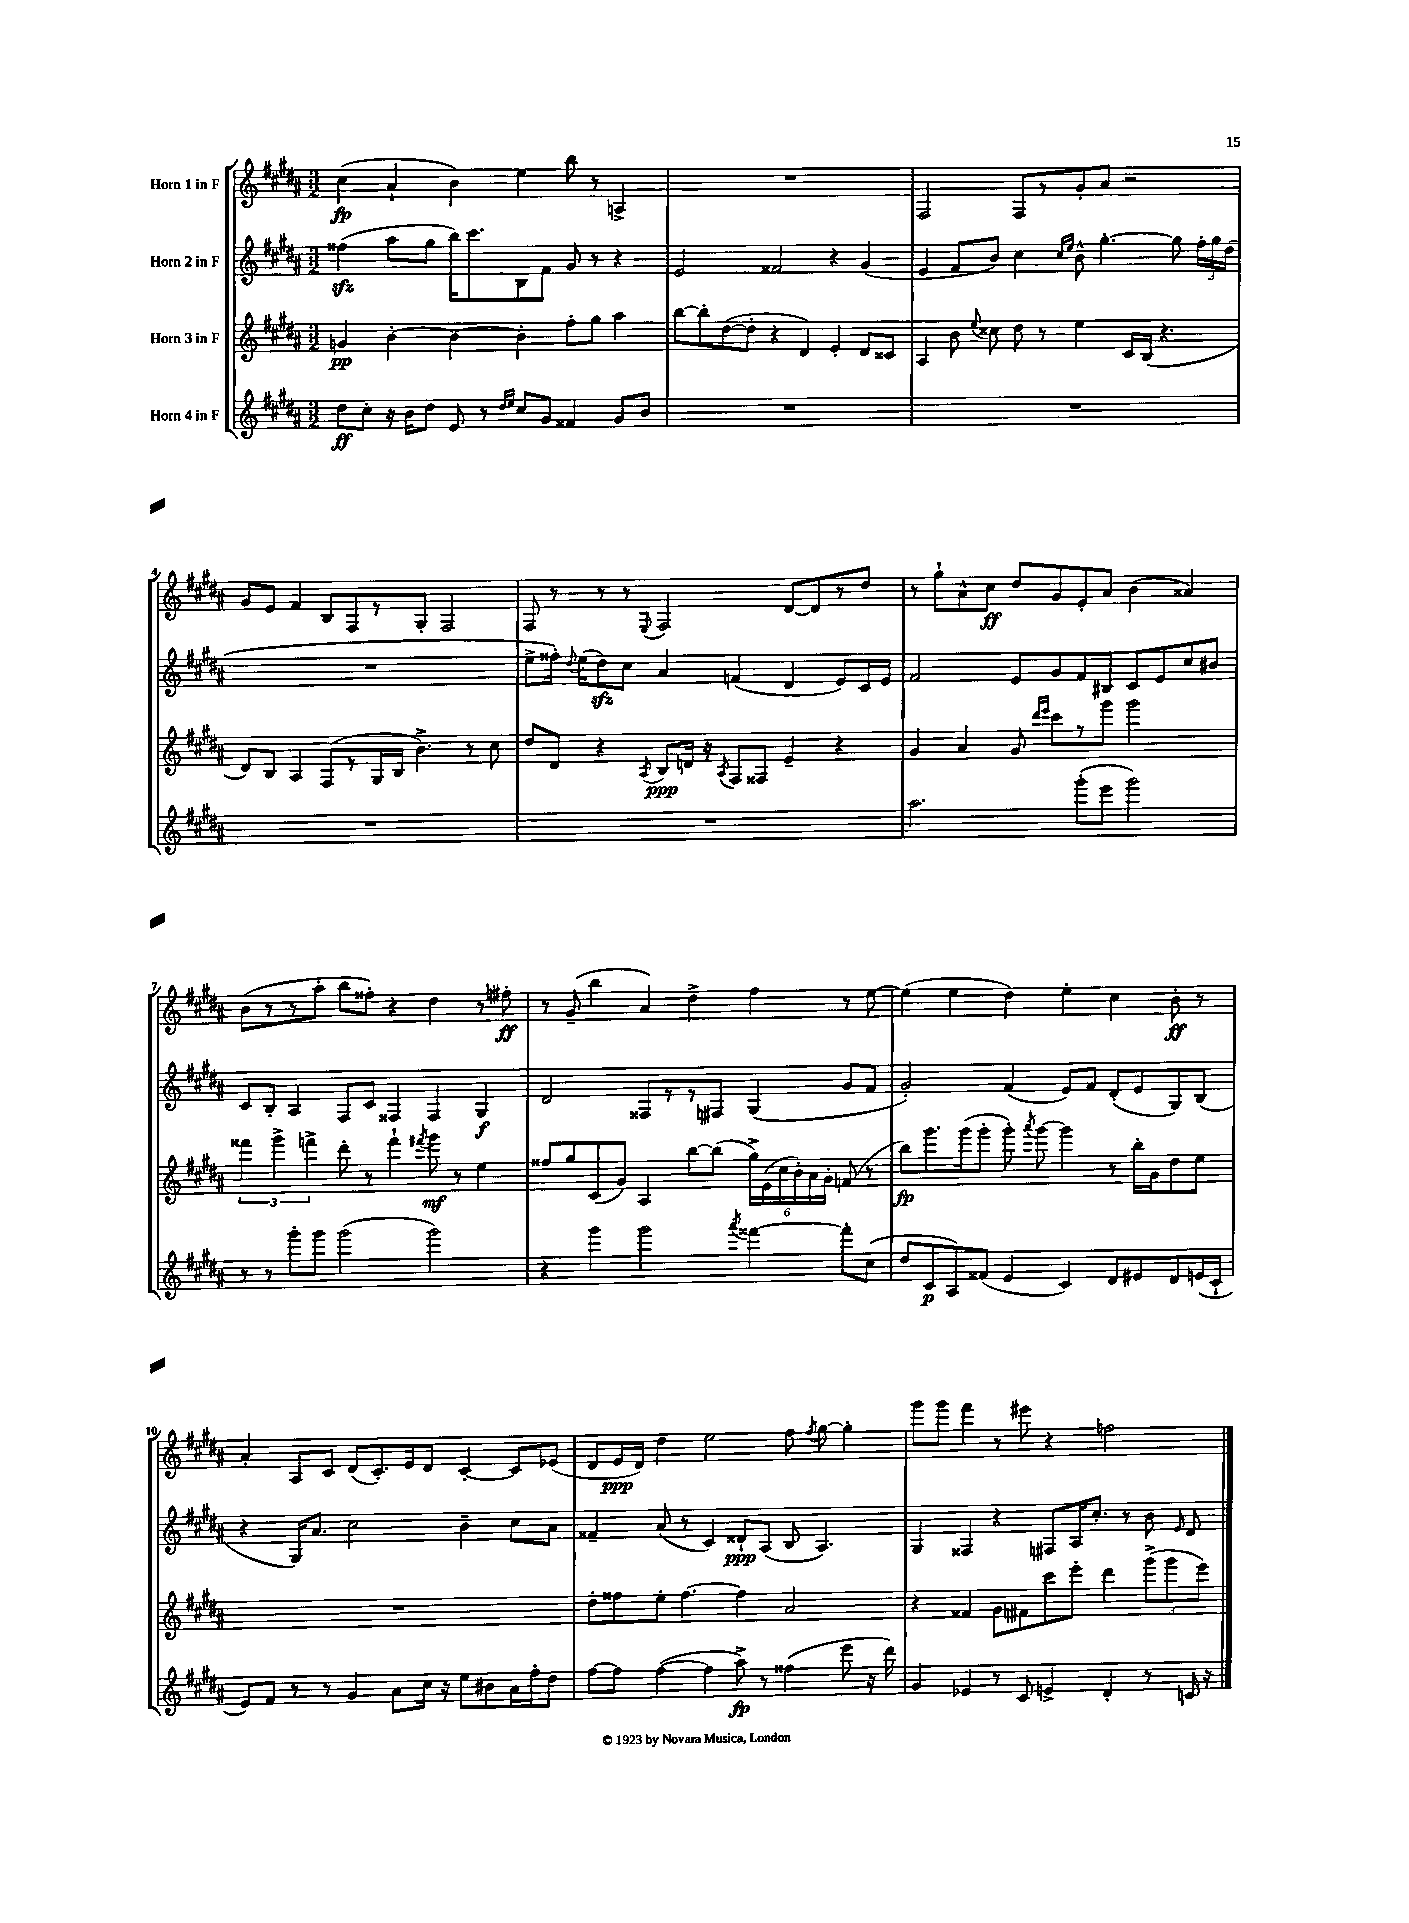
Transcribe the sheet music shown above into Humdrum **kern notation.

**kern	**kern	**kern	**kern
*staff4	*staff3	*staff2	*staff1
*clefG2	*clefG2	*clefG2	*clefG2
*k[f#c#g#d#a#]	*k[f#c#g#d#a#]	*k[f#c#g#d#a#]	*k[f#c#g#d#a#]
*M3/2	*M3/2	*M3/2	*M3/2
8dd#	4g	(4ff##	(4cc#
8cc#'	.	.	.
16r	[4b'	8aa#	4a#`
16b	.	.	.
8dd#	.	8gg#	.
8e	4b_	16bb)	4b)
.	.	8.ccc#	.
8r	.	.	.
16qqdd#	.	.	.
16qqee	.	.	.
8cc#	4b']	8B	4ee
8g#	.	8f#	.
4f##	8ff#'	8g#	8bb
.	8gg#	8r	8r
8g#	4aa#	4r	4A^
8b	.	.	.
=	=	=	=
1.r	[8bb	2e	1.r
.	8bb']	.	.
.	([8dd#	.	.
.	8dd#']	.	.
.	4r	2f##	.
.	4d#)	.	.
.	4e'	4r	.
.	8d#	(4g#	.
.	8c##	.	.
=	=	=	=
1.r	4A#	4e	2F#
.	8b	8f#	.
.	8qqee	.	.
.	8cc##	8b)	.
.	8dd#	4cc#	8F#
.	8r	.	8r
.	.	16qqcc#	.
.	.	16qqee	.
.	4ee	8b^^	8g#'
.	.	[4.gg#'	8a#
.	16c#	.	2r
.	(16B	.	.
.	4.r	.	.
.	.	8gg#]	.
.	.	24ff#'	.
.	.	24gg#	.
.	.	(24dd#	.
=	=	=	=
1.r	8d#)	1.r	8g#
.	8B	.	8e
.	4A#	.	4f#
.	(8F#	.	8B
.	8r	.	8F#
.	16G#	.	8r
.	16B	.	.
.	4.b^)	.	8G#'
.	.	.	2F#
.	8r	.	.
.	8cc#	.	.
=	=	=	=
1.r	8dd#	8ee^	8F#
.	8d#	16ff##')	8r
.	.	8qqdd#	.
.	.	(16ee	.
.	4r	8dd#)	8r
.	.	8cc#	8r
.	8qA#	.	8qqE
.	8B	4a#	2F#
.	16d	.	.
.	16r	.	.
.	8qA#	.	.
.	8F#	(4f	.
.	8F##	.	.
.	4e~	4d#	[8d#
.	.	.	8d#]
.	4r	8e)	8r
.	.	16c#	8dd#
.	.	16e	.
=	=	=	=
2.aa#	4g#	2f#	8r
.	.	.	8gg#`
.	4a#	.	8a#^^
.	.	.	8cc#
.	8g#	8e	8dd#
.	16qqddd#	.	.
.	16qqeee	.	.
.	8ccc#	8g#	8g#
(8ggg#'	8r	8f#	8e'
8eee	8ggg#	8B#	8a#
2ggg#)	2ggg#	8c#	(4b
.	.	8e	.
.	.	8cc#	4a##)
.	.	8b#	.
=	=	=	=
8r	6fff##	8c#	(8b
8r	.	8B'	8r
.	6ggg#^	.	.
8ggg#'	.	4A#	8r
.	6fff^	.	.
8ggg#	.	.	8aa#'
(2ggg#	8ddd#'	8F#	8bb
.	8r	8c#	8ff##')
.	4fff`	4F##	4r
.	8qfff#	.	.
2ggg#)	8ggg#	4F##	4dd#
.	8r	.	.
.	4ee	4G#	8r
.	.	.	8ff#'
=	=	=	=
4r	8ff##	2d#	8r
.	8gg#	.	(8g#~
4ggg#	(8c#	.	4bb
.	8g#)	.	.
2ggg#	4A#	8F##	4a#)
.	.	8r	.
.	[8bb	8r	4dd#^
.	(8bb]	8F#	.
8qaaa#	.	.	.
[4fff##	24gg#^)	(4G#	4ff#
.	(24e	.	.
.	24cc#	.	.
.	24b')	.	.
.	24a#	.	.
.	24g#'	.	.
8fff##']	(8f	8g#	8r
(8cc#	8r	8f#	[8ee
=	=	=	=
8dd#	8bb)	2g#')	(4ee]
8c#	8.ggg#	.	.
8A#)	.	.	4ee
.	(16ggg#	.	.
(8f##	8ggg#'	.	.
4e	8ggg#')	(4f#	4dd#)
.	8qaaa#	.	.
.	[8ggg#	.	.
4c#)	4ggg#]	8e)	4ee'
.	.	8f#	.
8d#	8r	(8d#'	4cc#
8e#	16bb'	8e	.
.	16g#	.	.
8d#	8dd#	8G#)	8b'
(16e	8ee	(8B	8r
16c#`	.	.	.
=	=	=	=
8e)	1.r	4r	4a#'
8f#	.	.	.
8r	.	16G#)	8A#
.	.	8.a#	.
8r	.	.	8c#
4g#	.	2cc#	(8d#
.	.	.	8.c#')
8a#	.	.	.
.	.	.	16e
16cc#	.	.	8d#
16r	.	.	.
8ee	.	4b~	[4c#'
8b#	.	.	.
16a#	.	8cc#	8c#]
16ff#'	.	.	.
8dd#	.	8a#	(8e-
=	=	=	=
[8ff#	8dd#'	4f##~	8d#
8ff#]	8ff##	.	16e
.	.	.	16d#)
([4ff#	8ee'	(8a#	4dd#
.	[4.ff##	8r	.
4ff#]	.	4c#)	2ee
8aa#^)	4ff##]	8d##`	.
8r	.	(8A#	.
(4ff##	2a#	8B	8ff#
.	.	.	8qff#
.	.	4.A#)	[8gg#
8eee	.	.	4gg#']
16r	.	.	.
16ddd#)	.	.	.
=	=	=	=
4g#	4r	4G#	8ggg#
.	.	.	8ggg#
4e-	4f##	4F##	4fff#
8r	8g#	4r	8r
8c#	8f#	.	8eee#
4e^	8ccc#	8F#	4r
.	8eee'	16A#	.
.	.	8.cc#'	.
4d#'	4ddd#	.	2ff
.	.	8r	.
8r	(12ggg#^	8b	.
.	12ggg#	.	.
.	.	16qqe	.
16c	.	8d#	.
.	12eee)	.	.
16r	.	.	.
==	==	==	==
*-	*-	*-	*-
